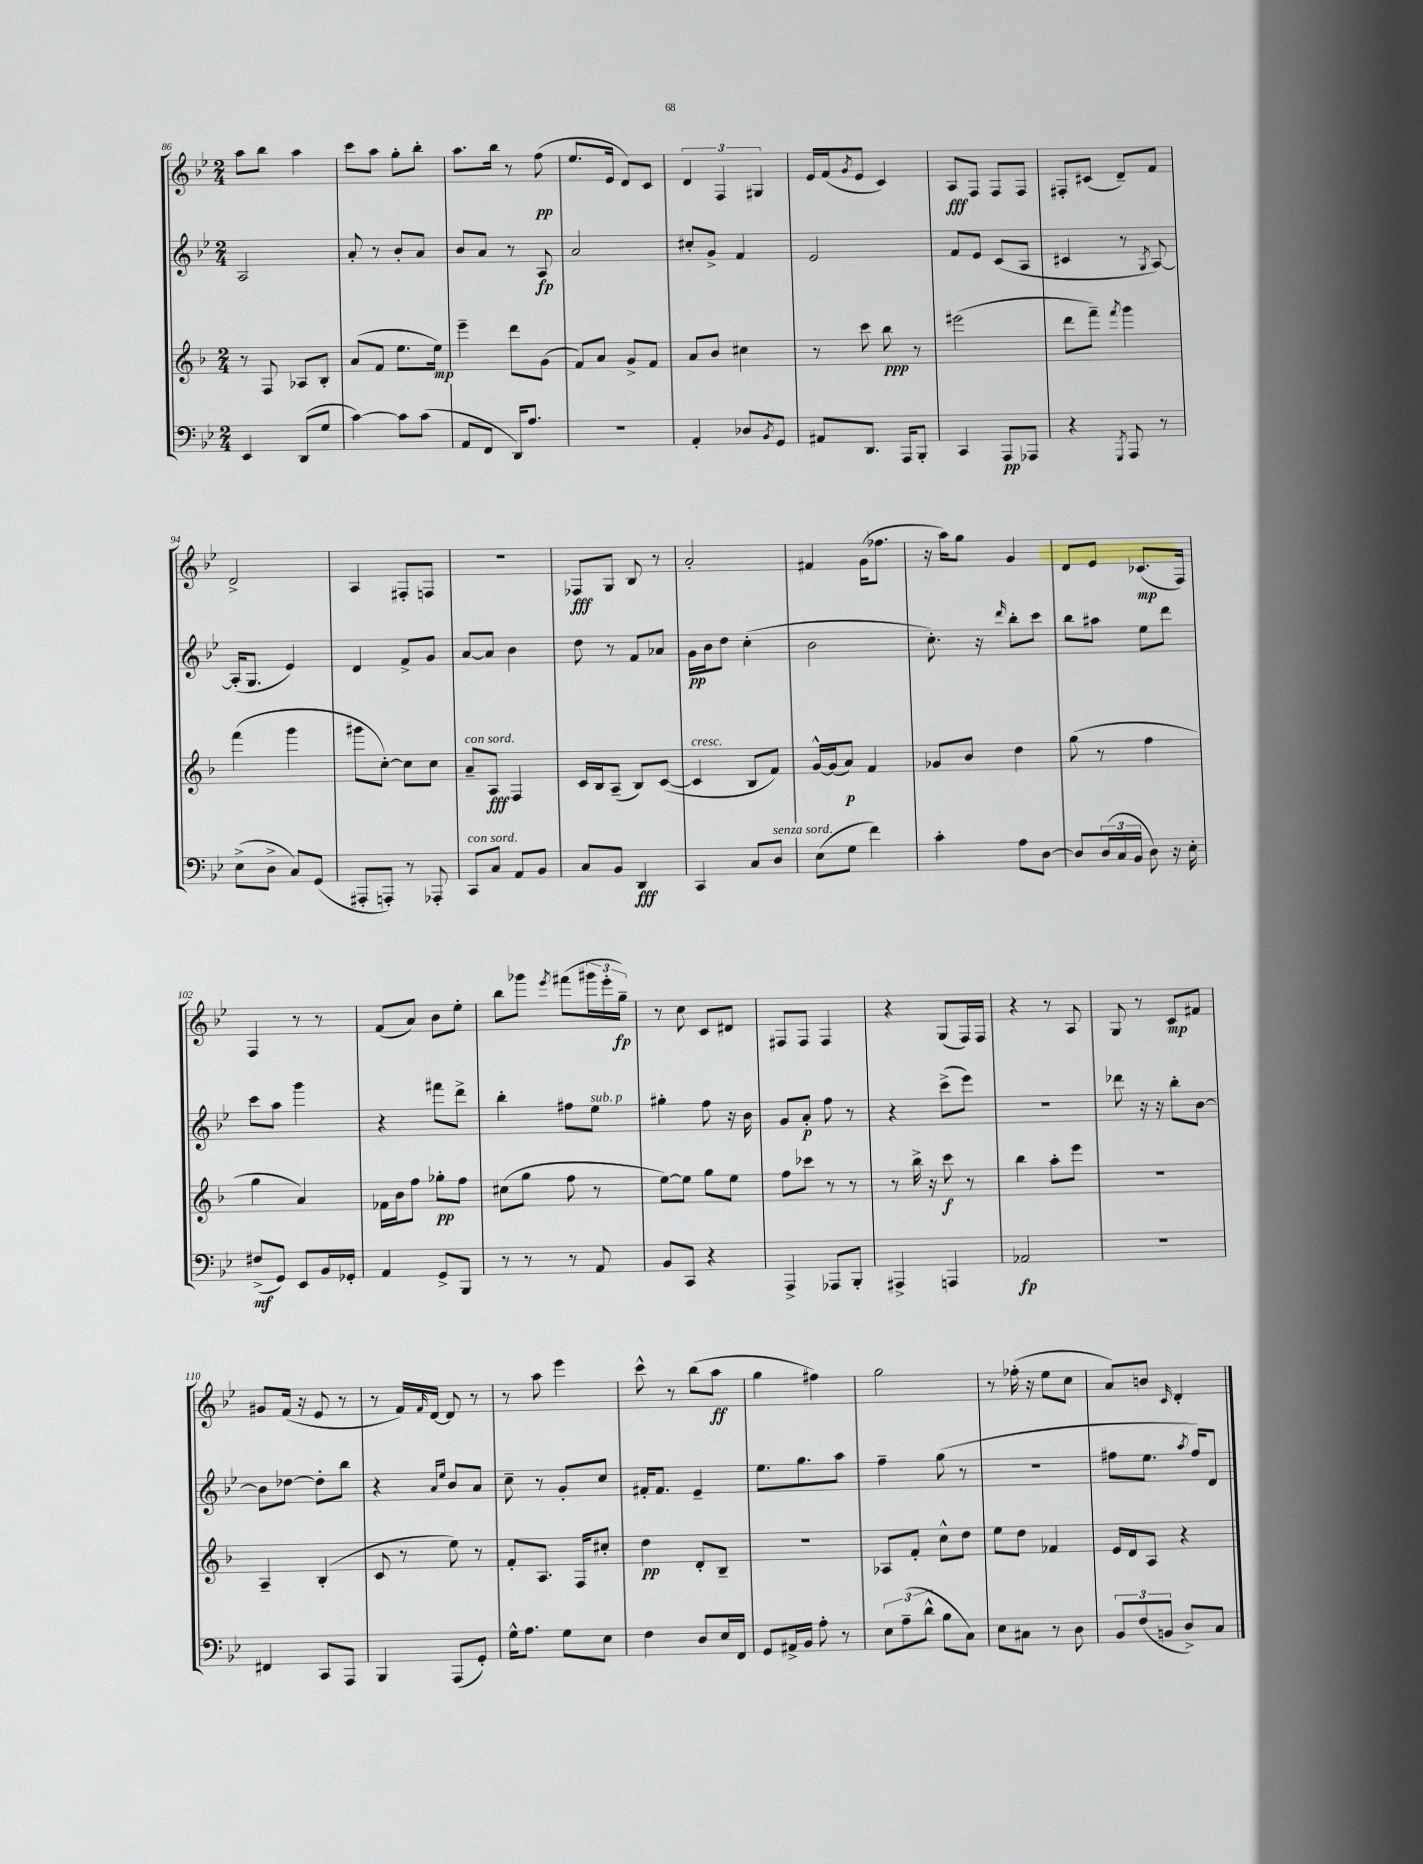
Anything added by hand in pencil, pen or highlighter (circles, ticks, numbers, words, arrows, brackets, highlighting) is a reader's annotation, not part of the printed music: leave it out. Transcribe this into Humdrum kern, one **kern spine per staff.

**kern	**dynam	**kern	**dynam	**kern	**dynam	**kern	**dynam
*part4	*part4	*part3	*part3	*part2	*part2	*part1	*part1
*staff4	*staff4	*staff3	*staff3	*staff2	*staff2	*staff1	*staff1
*clefF4	*	*clefG2	*	*clefG2	*	*clefG2	*
*k[b-e-]	*	*k[b-]	*	*k[b-e-]	*	*k[b-e-]	*
*M2/4	*	*M2/4	*	*M2/4	*	*M2/4	*
=86	=86	=86	=86	=86	=86	=86	=86
4EE-/	.	8r	.	2A/	.	8aa\L	.
.	.	8F/	.	.	.	8bb-\J	.
(8DD/L	.	8A-X/L	.	.	.	4aa\	.
8G/J	.	8B-'/J	.	.	.	.	.
=87	=87	=87	=87	=87	=87	=87	=87
[4c\)	.	(8a/L	.	8a'/	.	8ccc\L	.
.	.	8f/J	.	8r	.	8aa\J	.
8c\L]	.	8.ee\L	.	8b-'/L	.	8gg'\L	.
(8c\J	.	.	.	8a/J	.	8bb-'\J	.
.	.	16ee\Jk)	mp	.	.	.	.
=88	=88	=88	=88	=88	=88	=88	=88
8AA/L	.	4eee~\	.	8b-/L	.	8.aa\L	.
8FF/J	.	.	.	8a/J	.	.	.
.	.	.	.	.	.	16bb-\Jk	.
16DD/KL)	.	8ddd\L	.	8r	.	8r	.
8.A/J	.	.	.	.	.	.	.
.	.	(8g\J	.	8A/	fp	(8ff\	pp
=89	=89	=89	=89	=89	=89	=89	=89
2r	.	8f/L)	.	2a/	.	8.ee-/L	.
.	.	8a/J	.	.	.	.	.
.	.	.	.	.	.	16e-/Jk	.
.	.	8g^/L	.	.	.	8d/L)	.
.	.	8f/J	.	.	.	8c/J	.
=90	=90	=90	=90	=90	=90	=90	=90
4AA'/	.	8a/L	.	8cc#X'/L	.	6d/	.
.	.	8b-/J	.	8g^/J	.	.	.
.	.	.	.	.	.	6F/	.
8D-X/L	.	4cc#X\	.	4f/	.	.	.
.	.	.	.	.	.	6G#X/	.
8qBB-/	.	.	.	.	.	.	.
8GG/J	.	.	.	.	.	.	.
=91	=91	=91	=91	=91	=91	=91	=91
8AA#X/L	.	8r	.	2e-/	.	16e-/LL	.
.	.	.	.	.	.	(16f/J	.
.	.	.	.	.	.	8qg/	.
8.DD/J	.	8ccc\	.	.	.	8e-/J	.
.	.	8bb-\	ppp	.	.	4c/)	.
16AAA/KL	.	.	.	.	.	.	.
8BBB-'/J	.	8r	.	.	.	.	.
=92	=92	=92	=92	=92	=92	=92	=92
4CC/	.	(2eee#X\	.	8f/L	.	8A/L	fff
.	.	.	.	8e-/J	.	8F/J	.
8AAA/L	pp	.	.	(8c/L	.	8F/L	.
8AAA-X/J	.	.	.	8A/J	.	8F/J	.
=93	=93	=93	=93	=93	=93	=93	=93
4r	.	8ddd\L	.	4c#X/	.	8F#X'/L	.
.	.	8fff~\J)	.	.	.	(8c#X/J	.
8qGGG/	.	8qfff/	.	.	.	.	.
8AAA/	.	4ggg\	.	8r	.	8d~/L)	.
.	.	.	.	8qG/	.	.	.
8r	.	.	.	[8A/)	.	8f/J	.
!!LO:LB:g=z
=94	=94	=94	=94	=94	=94	=94	=94
(8E-^\L	.	(4fff\	.	(16A'/KL]	.	2d^/	.
.	.	.	.	8.G/J	.	.	.
8D^\J	.	.	.	.	.	.	.
8C/L)	.	4ggg\	.	4e-/)	.	.	.
(8GG/J	.	.	.	.	.	.	.
=95	=95	=95	=95	=95	=95	=95	=95
8AAA#X'/L	.	8ggg#X\L	.	4d/	.	4A/	.
8AAAn'/J)	.	[8cc'\J)	.	.	.	.	.
8r	.	8cc\L]	.	8f^/L	.	8F#X'/L	.
8AAA-X'/	.	8cc\J	.	8g/J	.	8Fn/J	.
=96	=96	=96	=96	=96	=96	=96	=96
!	!	!LO:TX:a:i:t=con sord.	!	!	!	!	!
!LO:TX:a:i:t=con sord.	!	!	!	!	!	!	!
8CC/L	.	8a~/L	.	[8a/L	.	2r	.
8C/J	.	8A/J	fff	8a/J]	.	.	.
8AA/L	.	4F/	.	4b-\	.	.	.
8BB-/J	.	.	.	.	.	.	.
=97	=97	=97	=97	=97	=97	=97	=97
8C/L	.	16c/LL	.	8dd\	.	8F-X/L	fff
.	.	16B-/J	.	.	.	.	.
8BB-/J	.	(8A~/J	.	8r	.	8G/J	.
4DD/	fff	8B-/L)	.	8f/L	.	8B-/	.
.	.	([8c/J	.	8a-X/J	.	8r	.
=98	=98	=98	=98	=98	=98	=98	=98
!	!	!LO:TX:a:i:t=cresc.	!	!	!	!	!
4CC/	.	4c/]	.	16g\LL	pp	2a'/	.
.	.	.	.	16b-\J	.	.	.
.	.	.	.	8dd\J	.	.	.
8C/L	.	8B-/L	.	(4cc'\	.	.	.
!LO:TX:a:i:t=senza sord.	!	!	!	!	!	!	!
8D/J	.	8f/J)	.	.	.	.	.
=99	=99	=99	=99	=99	=99	=99	=99
(8E-\L	.	[16g^^/LL	.	2b-\	.	4f#X/	.
.	.	(16g/J]	.	.	.	.	.
8G\J	.	8a/J)	p	.	.	.	.
4f\)	.	4f/	.	.	.	(16g\KL	.
.	.	.	.	.	.	8.ff-X\J	.
=100	=100	=100	=100	=100	=100	=100	=100
4c'\	.	8g-X/L	.	8.cc'\)	.	16r	.
.	.	.	.	.	.	16aa\KL)	.
.	.	8b-/J	.	.	.	8gg\J	.
.	.	.	.	16r	.	.	.
.	.	.	.	16qqddd/	.	.	.
8A\L	.	4dd\	.	8bb-'\L	.	4g/	.
[8D\J	.	.	.	8ccc\J	.	.	.
=101	=101	=101	=101	=101	=101	=101	=101
8D/L]	.	(8gg\	.	8bb-\L	.	8d/L	.
(24D/L	.	8r	.	8aa#X\J	.	8e-/J	.
24C/	.	.	.	.	.	.	.
24BB-/JJ	.	.	.	.	.	.	.
8D\)	.	4ff\	.	8ee-\L	.	(8.c-X/L	mp
16r	.	.	.	8ddd\J	.	.	.
16E-'\	.	.	.	.	.	16F/Jk)	.
!!LO:LB:g=z
=102	=102	=102	=102	=102	=102	=102	=102
(8F#X^/L	mf	4gg\	.	8ccc\L	.	4F/	.
8GG/J)	.	.	.	8aa\J	.	.	.
8EE-/L	.	4a/)	.	4ggg\	.	8r	.
16BB-/L	.	.	.	.	.	8r	.
16GG-X'/JJ	.	.	.	.	.	.	.
=103	=103	=103	=103	=103	=103	=103	=103
4AA/	.	16f-X\LL	.	4r	.	(8f/L	.
.	.	16b-\J	.	.	.	.	.
.	.	8ff\J	.	.	.	8a/J)	.
8GG^/L	.	8gg-X'\L	pp	8fff#X\L	.	8b-\L	.
8BBB-/J	.	8ff\J	.	8ddd^\J	.	8ee-'\J	.
=104	=104	=104	=104	=104	=104	=104	=104
8r	.	(8cc#X\L	.	4bb-'\	.	8bb-\L	.
8r	.	8gg\J	.	.	.	8ggg-X\J	.
.	.	.	.	.	.	8qeee-/	.
8r	.	8ff\	.	8ff#X\L	.	(8fff#X\L	.
!	!	!	!	!LO:TX:a:i:t=sub. p	!	!	!
8AA/	.	8r	.	8ee-\J	.	24ggg#X\L	.
.	.	.	.	.	.	24eee-'\	.
.	.	.	.	.	.	24gg~\JJ)	fp
=105	=105	=105	=105	=105	=105	=105	=105
8BB-/L	.	[8ee\L)	.	4gg#X'\	.	8r	.
8CC/J	.	8ee\J]	.	.	.	8cc\	.
4r	.	8gg\L	.	8ff\	.	8c/L	.
.	.	8ee\J	.	16r	.	8d#X/J	.
.	.	.	.	16b-\	.	.	.
=106	=106	=106	=106	=106	=106	=106	=106
4AAA^/	.	8ff\L	.	8g/L	.	8F#X/L	.
.	.	8ccc-X\J	.	8a'/J	p	8F#/J	.
8AAA-X/L	.	8r	.	8ff\	.	4F#/	.
8BBB-'/J	.	8r	.	8r	.	.	.
=107	=107	=107	=107	=107	=107	=107	=107
4AAA#X^/	.	8r	.	4r	.	4r	.
.	.	16bb-^\	.	.	.	.	.
.	.	16r	.	.	.	.	.
4AAAn/	.	8ccc\	f	(8ccc^\L	.	(8G/L	.
.	.	8r	.	8eee-\J)	.	16F/L)	.
.	.	.	.	.	.	16F/JJ	.
=108	=108	=108	=108	=108	=108	=108	=108
2AA-X/	fp	4bb-\	.	2r	.	4r	.
.	.	8aa'\L	.	.	.	8r	.
.	.	8eee\J	.	.	.	8A/	.
=109	=109	=109	=109	=109	=109	=109	=109
2r	.	2r	.	8ddd-X\	.	8G/	.
.	.	.	.	16r	.	8r	.
.	.	.	.	16r	.	.	.
.	.	.	.	8bb-'\L	.	8c/L	mp
.	.	.	.	[8b-\J	.	8f#X/J	.
!!LO:LB:g=z
=110	=110	=110	=110	=110	=110	=110	=110
4FF#X/	.	4A~/	.	8b-\L]	.	8g#X/L	.
.	.	.	.	[8dd-X\J	.	(16f/Jk	.
.	.	.	.	.	.	16r	.
8CC/L	.	(4B-'/	.	8dd-'\L]	.	8e-/	.
8AAA/J	.	.	.	8bb-\J	.	8r	.
=111	=111	=111	=111	=111	=111	=111	=111
4BBB-/	.	8c/	.	4r	.	8r	.
.	.	8r	.	.	.	16f/LL)	.
.	.	.	.	.	.	16qqf/	.
.	.	.	.	.	.	[16d/JJ	.
.	.	.	.	16qqa/LL	.	.	.
.	.	.	.	16qqee-/JJ	.	.	.
(8AAA/L	.	8ee\)	.	8b-/L	.	8d/]	.
8GG'/J)	.	8r	.	8a/J	.	8r	.
=112	=112	=112	=112	=112	=112	=112	=112
16G^^\KL	.	8f'/L	.	8cc~\	.	8r	.
8.A\J	.	.	.	.	.	.	.
.	.	8.A/J	.	8r	.	8aa\	.
8G\L	.	.	.	8g'/L	.	4eee-\	.
.	.	16F/KL	.	.	.	.	.
8E-\J	.	8cc#X'/J	.	8cc/J	.	.	.
=113	=113	=113	=113	=113	=113	=113	=113
4F\	.	4dd\	pp	16f#X'/KL	.	8ccc^^\	.
.	.	.	.	8.f#/J	.	.	.
.	.	.	.	.	.	8r	.
8D/L	.	8d'/L	.	4e-~/	.	(8bb-\L	.
16E-/L	.	8B-~/J	.	.	.	8aa\J	ff
16FF/JJ	.	.	.	.	.	.	.
=114	=114	=114	=114	=114	=114	=114	=114
8GG/L	.	2r	.	8.ee-\L	.	4gg\	.
16AA#X^/L	.	.	.	.	.	.	.
16BB-/JJ	.	.	.	8.gg\	.	.	.
8A'\	.	.	.	.	.	4ff#X\)	.
8r	.	.	.	8aa\J	.	.	.
=115	=115	=115	=115	=115	=115	=115	=115
12E-\L	.	8A-X/L	.	4ff~\	.	2gg\	.
(12A~\	.	.	.	.	.	.	.
.	.	8f'/J	.	.	.	.	.
12d^^\J	.	.	.	.	.	.	.
8B-\L	.	8cc^^\L	.	(8gg\	.	.	.
8C\J)	.	8dd\J	.	8r	.	.	.
=116	=116	=116	=116	=116	=116	=116	=116
8E-\L	.	8ee\L	.	2r	.	8r	.
8C#X\J	.	8dd\J	.	.	.	(16ff-X'\	.
.	.	.	.	.	.	16r	.
8r	.	4f-X/	.	.	.	8ee-\L	.
8D\	.	.	.	.	.	8cc\J	.
=117	=117	=117	=117	=117	=117	=117	=117
12BB-/L	.	16e/LL	.	8ff#X\L	.	8a/L)	.
.	.	16d/J	.	.	.	.	.
(12F/	.	.	.	.	.	.	.
.	.	8A/J	.	8.ee-\J	.	8bn/J	.
12BBn/J	.	.	.	.	.	.	.
.	.	.	.	.	.	16qqc/	.
8D^/L)	.	4r	.	.	.	4d'/	.
.	.	.	.	8qaa/	.	.	.
.	.	.	.	16ff#/KL)	.	.	.
8C/J	.	.	.	8d/J	.	.	.
==	==	==	==	==	==	==	==
*-	*-	*-	*-	*-	*-	*-	*-
